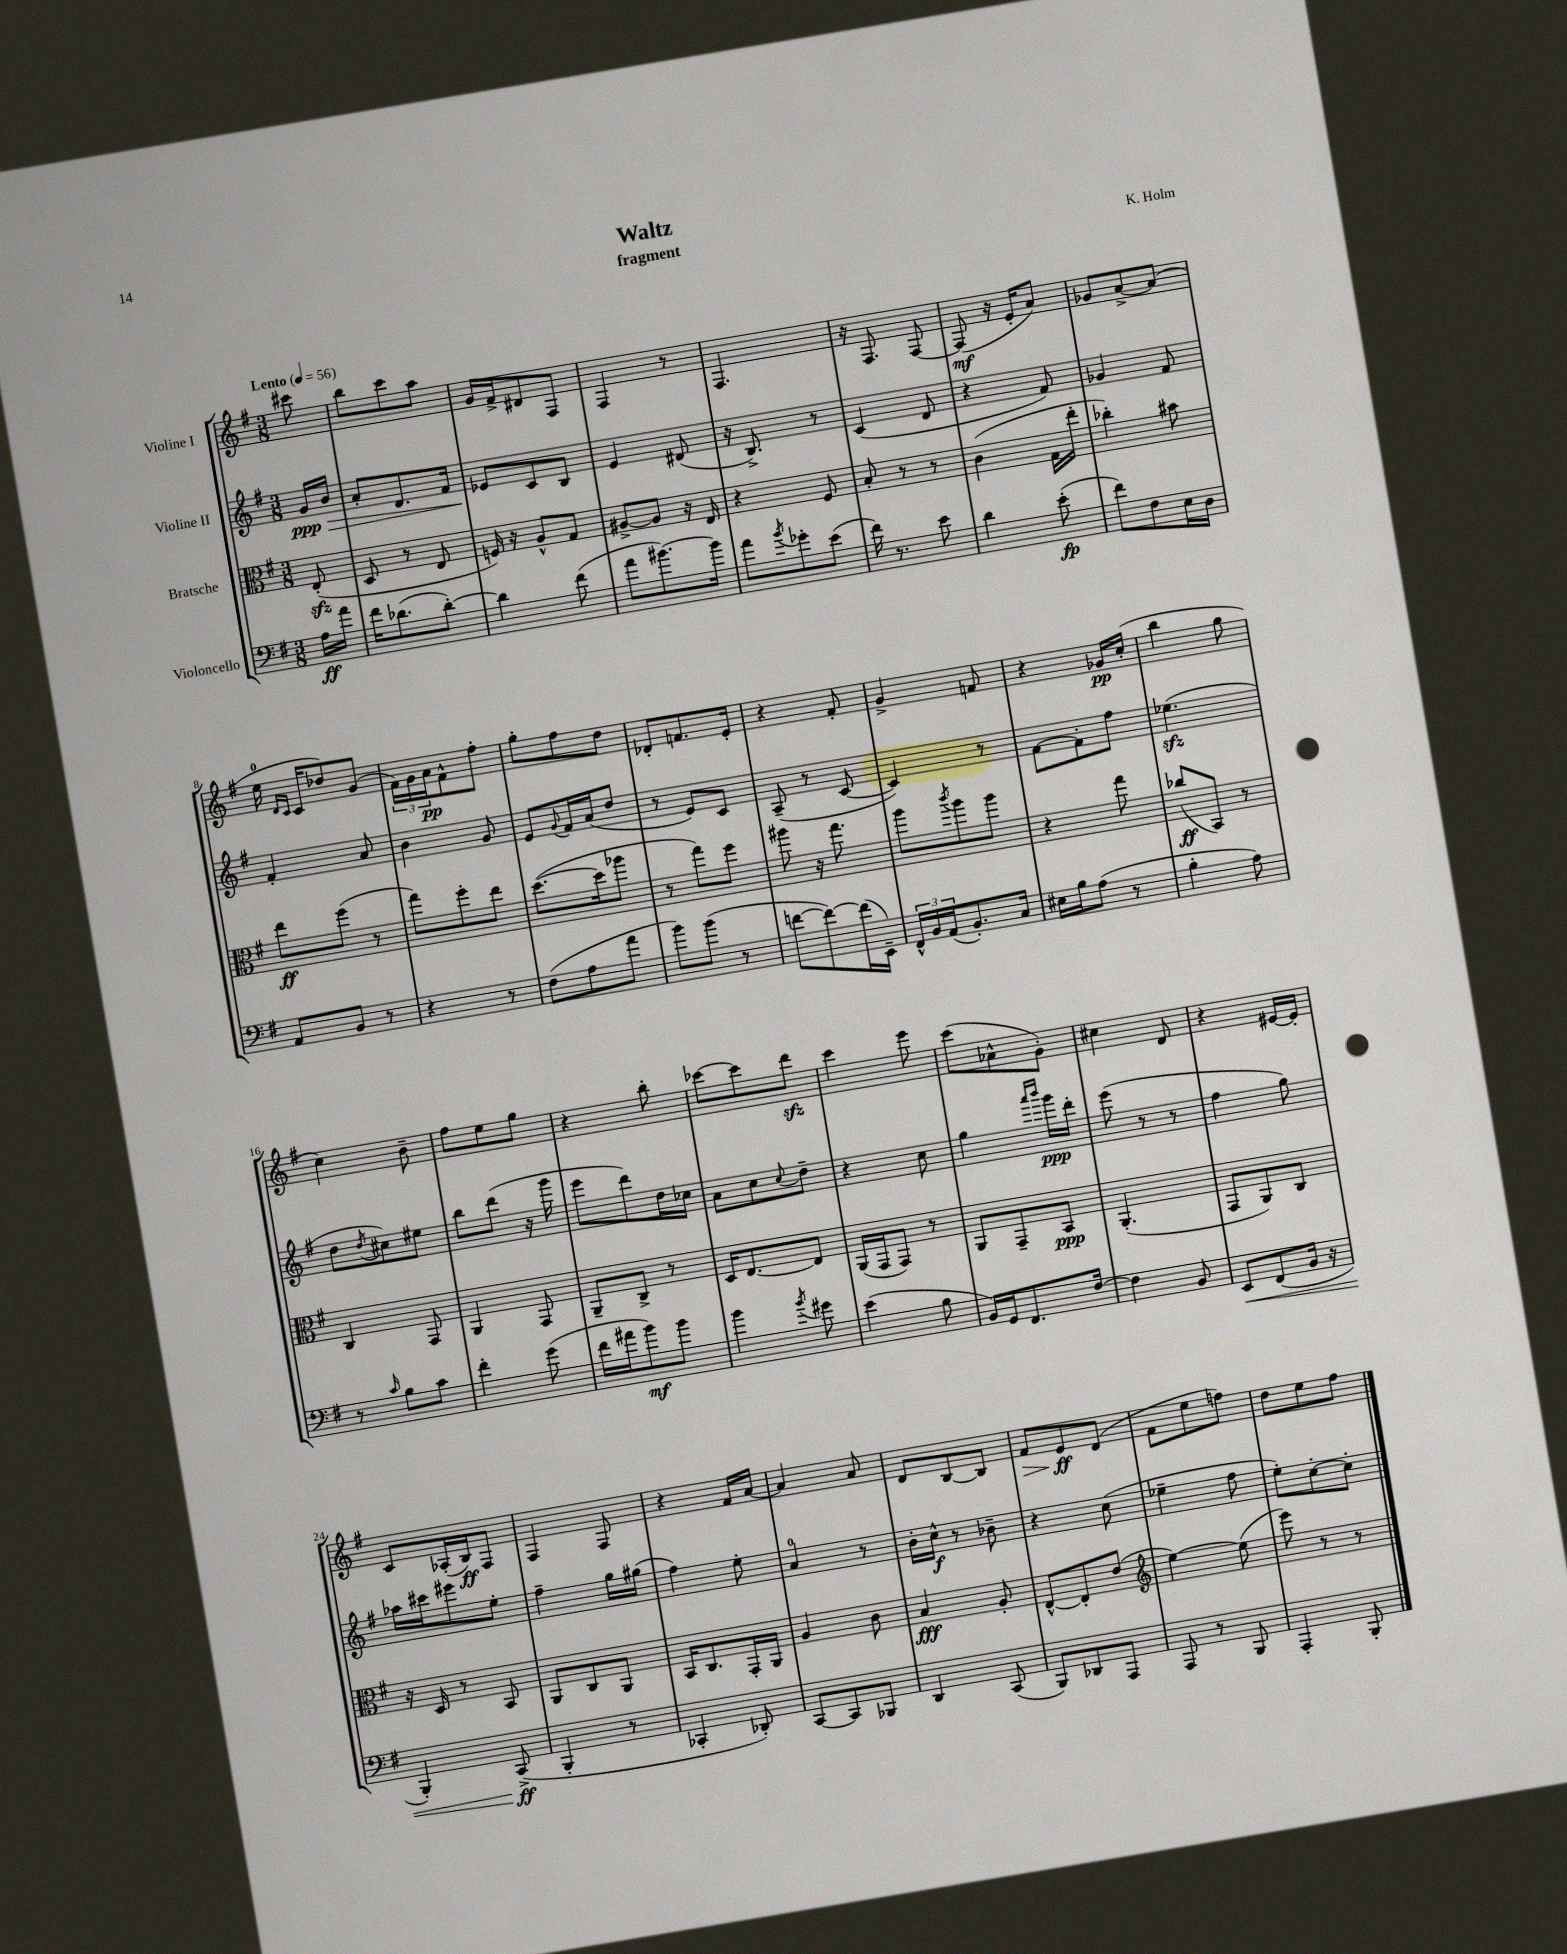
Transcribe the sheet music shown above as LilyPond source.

\header { title = "Waltz" composer = "K. Holm" subtitle = "fragment" }
<<
\new StaffGroup <<
\new Staff = "s0" \with { instrumentName = "Violine I" } {
    \clef treble \key g \major \numericTimeSignature \time 3/8 \partial 8 \tempo "Lento" 4 = 56
    cis'''8 |
    b''8 c'''8 a''8 |
    g'16 fis'16-> dis'8 fis8 |
    fis4 r8 |
    fis4. |
    r16 fis8. fis8~ |
    fis8\mf( r16 e'16-. a'8) |
    ges'8 a'8~-> a'8( |
    e''16-0 \grace { d'16 c'16 } c'16 des''8) g'8( |
    \tuplet 3/2 { fis'16) g'16 a'16\pp } fis'8-^ fis''8-. |
    g''8-. fis''8 d''8 |
    des'8-. f'8. e'16-. |
    r4 fis'8-. |
    g'4-> f'8 |
    r4 ges'16\pp c''16-.( |
    b''4 g''8 |
    c''4) b'8-- |
    fis''8 e''8 g''8 |
    r4 b''8-. |
    ces'''8~ ces'''8 d'''8\sfz |
    c'''4 e'''8 |
    c'''8( aes'8-^ g'8-.) |
    cis''4 d'8 |
    r4 eis'16~ eis'16-. |
    c'8 aes16-.( b16\ff) fis8 |
    fis4 fis8 |
    r4 fis'16 a'16~ |
    a'4 a'8 |
    d'8 b8~ b8 |
    fis'8\> e'8\ff\! d'8( |
    fis'8 e''8 f''8) |
    d''8 e''8 fis''8 \bar "|." |
}
\new Staff = "s1" \with { instrumentName = "Violine II" } {
    \clef treble \key g \major \numericTimeSignature \time 3/8 \partial 8
    g'16\ppp\> b'16 |
    a'8-. d'8. fis'16 |
    ees'8\! c'8 b8 |
    e'4 dis'8( |
    r16 b8.->) r8 |
    c'4( d'8 |
    r4 fis'8) |
    ges'4 fis'8 |
    fis'4-. a'8 |
    b'4 g'8 |
    e'8 \appoggiatura { g'8 } fis'16 a'16( d''8 |
    r8 e'8) c'8 |
    a8--( r8 c'8~ |
    c'4) r8 |
    fis'8~ fis'8-. fis''8 |
    ees''4.\sfz( |
    d''8 \acciaccatura { d''8 } cis''8) eis''8 |
    b''8 d'''8( r16 g'''16 |
    e'''8 d'''8) d''16 ces''16 |
    a'8 c''8 \appoggiatura { c''8 } d''8-- |
    r4 c''8 |
    g''4 \grace { a'''16 b'''16 } g'''16\ppp d'''16-. |
    e'''8( r8 r8 |
    fis''4 g''8) |
    aes''16 cis'''16 eis'''8 e''8-. |
    fis''4-- g''16 gis''16( |
    fis''4) e''8-. |
    a'4-0 r8 |
    b'16-. c''16-^\f r8 bes'8-- |
    r4 c''8( |
    ees''4-- fis''8 |
    e''8-.) c''8~-. c''8-. \bar "|." |
}
\new Staff = "s2" \with { instrumentName = "Bratsche" } {
    \clef alto \key g \major \numericTimeSignature \time 3/8 \partial 8
    e8-.\sfz( |
    d8 r8 e8 |
    f16) r16 a8-^ g8 |
    ais8~-> ais8 r16 e16 |
    r4 fis8 |
    b8-. r8 r8 |
    c'4( g16 e''16-. |
    ces''4-.) bis'8 |
    e''8\ff fis''8( r8 |
    g''8) fis''8-. e''8 |
    d''8.~( d''16 aes''8 |
    r8 g''8) fis''8 |
    ais''8 r16 g''8. |
    a''8 \acciaccatura { c'''8 } a''8 a''8 |
    r4 g''8 |
    ces''8\ff( b,8) r8 |
    c4 g,8 |
    a,4 g,8 |
    a,8-- c8-> r8 |
    d16 e8.~ e8 |
    a,16( g,16 g,8) r8 |
    a,8 g,8-- b,8\ppp |
    a,4.-.( |
    g,8 a,8) c8 |
    r16 d16 r8 b,8 |
    a,8 c8 a,8 |
    b,16 c8. g,16-. a,16 |
    a4 c'8 |
    b4\fff a8-. |
    e8~-^ e8-. e'8( |
    \clef treble e''4~) e''8( |
    e'''8) r8 r8 \bar "|." |
}
\new Staff = "s3" \with { instrumentName = "Violoncello" } {
    \clef bass \key g \major \numericTimeSignature \time 3/8 \partial 8
    a16\ff a'16 |
    fis'16 des'8.( des'8~-.) |
    des'4 fis'8( |
    a'8 bis'8.~) bis'16 |
    a'8 \acciaccatura { b'8 } ges'8-. e'8( |
    fis'16) r8. e'8 |
    d'4 e'8-.\fp( |
    fis'8) fis8 e16 d16 |
    a,8 b,8 r8 |
    r4 r8 |
    fis8( a8 a'8 |
    b'8) b'8( r8 |
    f'8~ f'8~) f'16( e,16--) |
    \tuplet 3/2 { fis,16-^ b,16 a,16( } b,8.-.) c16 |
    eis16 b16 a8( r8 |
    b4-. a8) |
    r8 \grace { c'16 } b8 c'8 |
    fis'4-. g'8( |
    fis'16 ais'16 b'8\mf) b'8 |
    b'4 \acciaccatura { b'8 } gis'8 |
    e'4( b8 |
    b,16) g,16 fis,8. fis16~ |
    fis4 b,8 |
    e,8\< fis,8( b,16 r16 |
    b,,4-.) c,8->\ff\!( |
    b,,4-. r8 |
    ces,4-. des,8-.) |
    c,8~ c,8 bes,,8 |
    d,4 c,8( |
    b,,8) des,8 a,,8 |
    a,,8 r8 b,,8 |
    a,,4-. b,,8-. \bar "|." |
}
>>
>>
